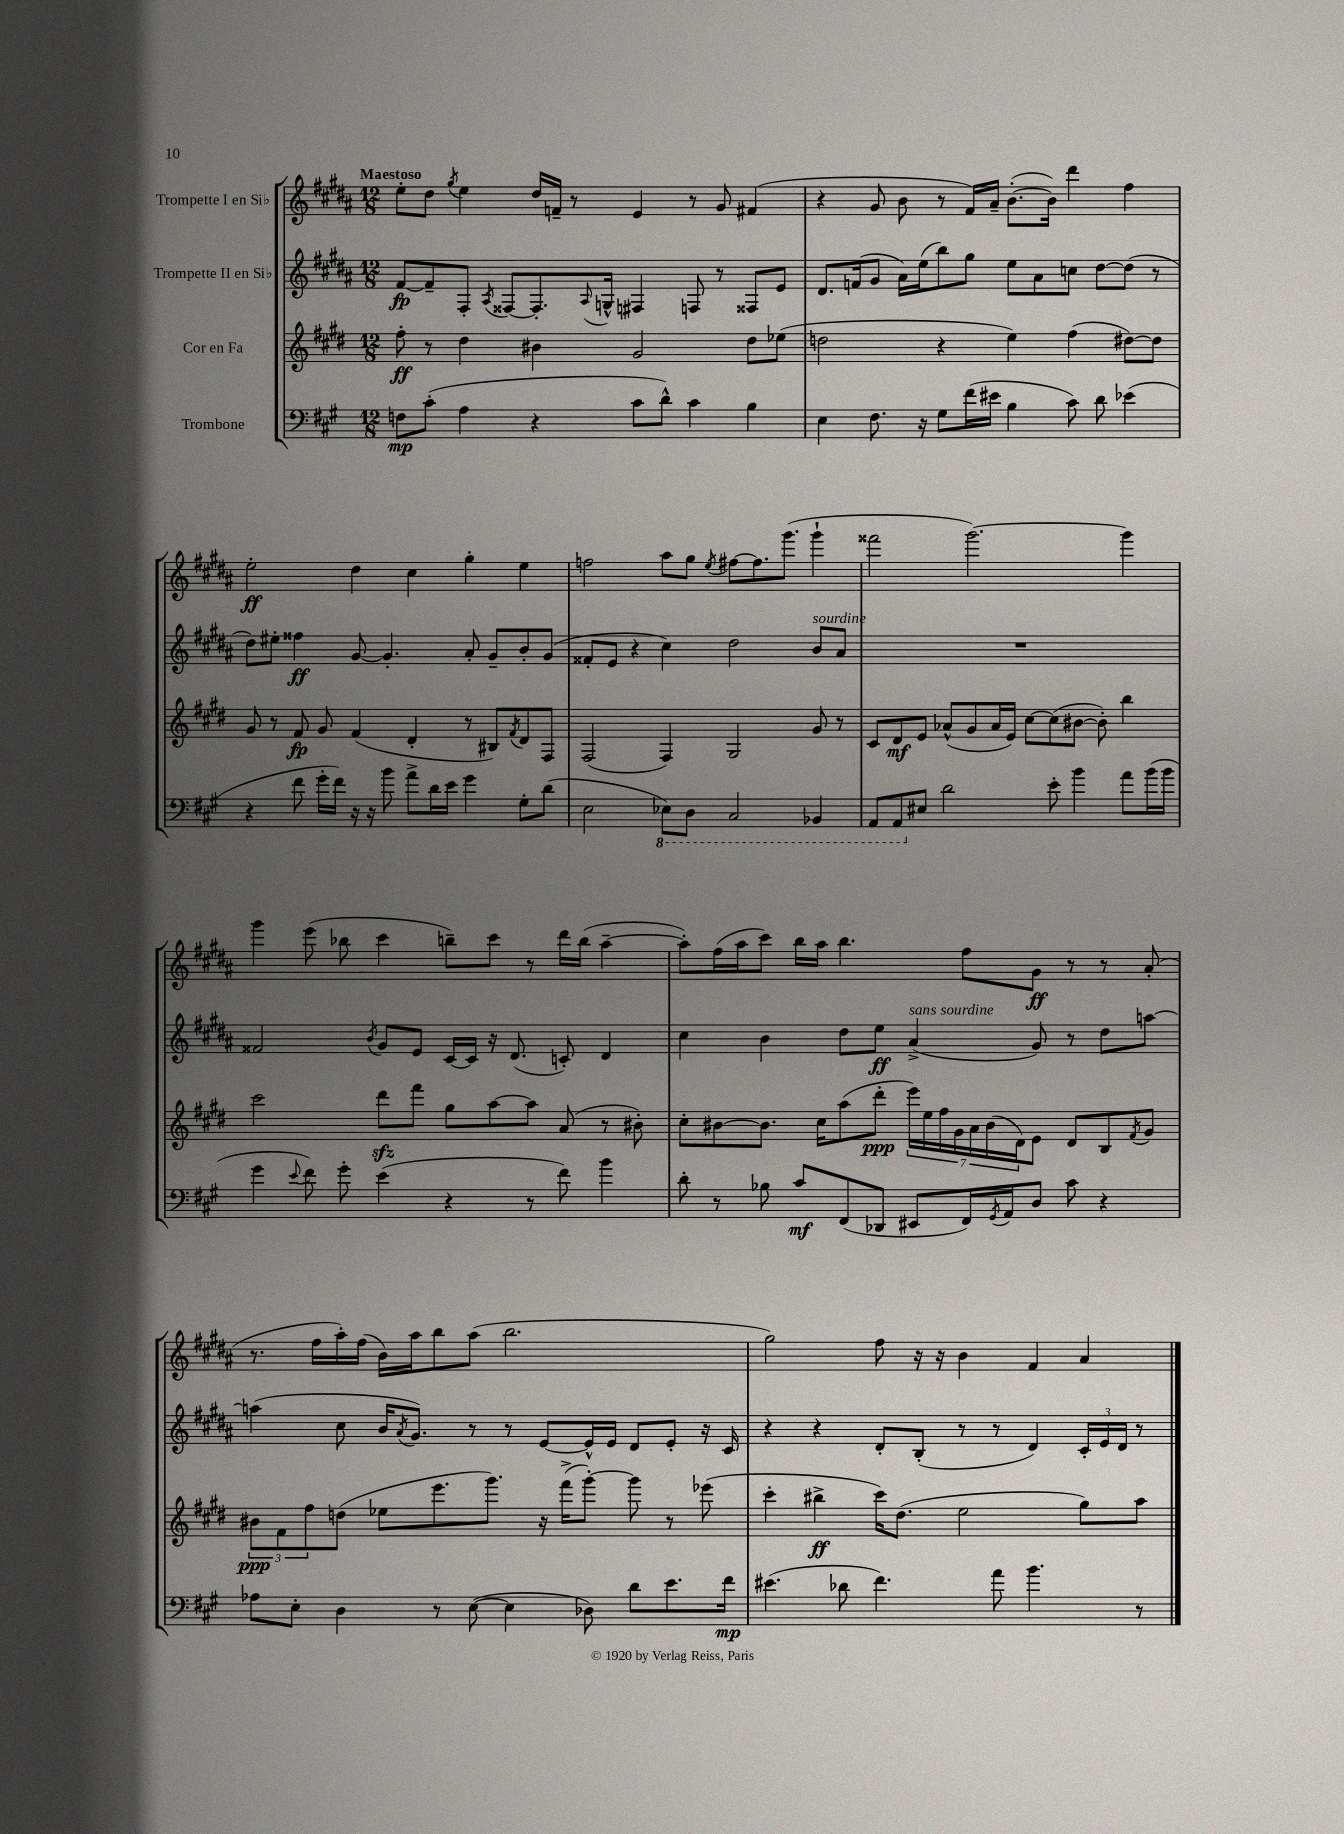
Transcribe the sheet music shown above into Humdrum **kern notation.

**kern	**dynam	**kern	**dynam	**kern	**dynam	**kern	**dynam
*part4	*part4	*part3	*part3	*part2	*part2	*part1	*part1
*staff4	*staff4	*staff3	*staff3	*staff2	*staff2	*staff1	*staff1
*I"Trombone	*	*I"Cor en Fa	*	*I"Trompette II en Si♭	*	*I"Trompette I en Si♭	*
*clefF4	*	*clefG2	*	*clefG2	*	*clefG2	*
*k[f#c#g#]	*	*k[f#c#g#d#]	*	*k[f#c#g#d#a#]	*	*k[f#c#g#d#a#]	*
*M12/8	*	*M12/8	*	*M12/8	*	*M12/8	*
=1	=1	=1	=1	=1	=1	=1	=1
!	!	!	!	!	!	!LO:TX:a:B:t=Maestoso	!
8Fn\L	mp	8ff#'\	ff	[8f#/L	fp	8ee'\L	.
(8c#'\J	.	8r	.	8f#~/]	.	8dd#\J	.
.	.	.	.	.	.	8qgg#/	.
4A\	.	4dd#\	.	8F#'/J	.	4ee\	.
.	.	.	.	8qA#/	.	.	.
.	.	.	.	[8F##X/L	.	.	.
4r	.	4b#X\	.	8.F##'/]	.	16dd#/LL	.
.	.	.	.	.	.	16fn~/JJ	.
.	.	.	.	.	.	8r	.
.	.	.	.	8qqA#/	.	.	.
.	.	.	.	16Gn^^/Jk	.	.	.
8c#\L	.	2g#/	.	4F#X/	.	4e/	.
8d^^\J)	.	.	.	.	.	.	.
4c#\	.	.	.	8Fn/	.	8r	.
.	.	.	.	8r	.	8g#/	.
4B\	.	8dd#\L	.	8F##X/L	.	(4f#X/	.
.	.	(8ee-X\J	.	8e/J	.	.	.
=2	=2	=2	=2	=2	=2	=2	=2
4E\	.	2ddn\	.	8.d#/L	.	4r	.
.	.	.	.	(16fn/k	.	.	.
8.F#\	.	.	.	8g#/J	.	8g#/	.
.	.	.	.	16a#\LL)	.	8b\	.
16r	.	.	.	(16ee\J	.	.	.
8G#\L	.	4r	.	8bb\)	.	8r	.
(16f#\L	.	.	.	8gg#\J	.	16f#/LL)	.
16e#X\JJ	.	.	.	.	.	16a#~/JJ	.
4B\	.	4ee\)	.	8ee\L	.	([8.b'\L	.
.	.	.	.	8a#\	.	.	.
.	.	.	.	.	.	16b\Jk])	.
8c#\)	.	(4ff#\	.	8ccn\J	.	4ddd#\	.
8d\	.	.	.	[8dd#\L	.	.	.
(4e-X\	.	[8dd#X\L)	.	(8dd#\J]	.	4ff#\	.
.	.	8dd#\J]	.	8r	.	.	.
!!LO:LB:g=z
=3	=3	=3	=3	=3	=3	=3	=3
4r	.	8g#/	.	8dd#\L)	.	2ee'\	ff
.	.	8r	.	8ee#X'\J	.	.	.
8f#\	.	8f#/	fp	4ff##X\	ff	.	.
16g#'\LL	.	8g#/	.	.	.	.	.
16f#\JJ)	.	.	.	.	.	.	.
16r	.	(4f#/	.	[8g#/	.	4dd#\	.
16r	.	.	.	.	.	.	.
8b\	.	.	.	4.g#'/]	.	.	.
8a^\L	.	4d#'/	.	.	.	4cc#\	.
16d\L	.	.	.	.	.	.	.
16e\JJ	.	.	.	.	.	.	.
4g#\	.	8r	.	8a#'/	.	4gg#'\	.
.	.	8B#X/L)	.	8g#~/L	.	.	.
.	.	8qf#/	.	.	.	.	.
8G#'\L	.	8d#/	.	8b'/	.	4ee\	.
(8d\J	.	8F#/J	.	(8g#/J	.	.	.
=4	=4	=4	=4	=4	=4	=4	=4
2E\	.	(2F#/	.	8f##X'/L	.	2ffn\	.
.	.	.	.	8e/J	.	.	.
.	.	.	.	4r	.	.	.
*8ba	*	*	*	*	*	*	*
8EE-X\L)	.	4F#/)	.	4cc#\)	.	8aa#\L	.
8DD\J	.	.	.	.	.	8gg#\J	.
.	.	.	.	.	.	8qee/	.
2CC#/	.	2G#/	.	2dd#\	.	[8ff#X\L	.
.	.	.	.	.	.	8.ff#\]	.
.	.	.	.	.	.	(8.ggg#\J	.
!	!	!	!	!LO:TX:a:i:t=sourdine	!	!	!
4BBB-X/	.	8g#/	.	8b/L	.	4ggg#`\	.
.	.	8r	.	8a#/J	.	.	.
=5	=5	=5	=5	=5	=5	=5	=5
8AAA/L	.	8c#/L	.	1.r	.	2fff##X\	.
8AAA/	.	8d#/	mf	.	.	.	.
*X8ba	*	*	*	*	*	*	*
8E#X/J	.	8e/J	.	.	.	.	.
2d\	.	(8a-X^^/L	.	.	.	.	.
.	.	8g#/	.	.	.	[2.ggg#\)	.
.	.	16a-/L	.	.	.	.	.
.	.	16e/JJ)	.	.	.	.	.
.	.	[8cc#\L	.	.	.	.	.
8e'\	.	(8cc#\]	.	.	.	.	.
4b\	.	[8b#X\J	.	.	.	.	.
.	.	8b#'\])	.	.	.	.	.
8a\L	.	4bb\	.	.	.	4ggg#\]	.
(16b\L	.	.	.	.	.	.	.
16b\JJ	.	.	.	.	.	.	.
!!LO:LB:g=z
=6	=6	=6	=6	=6	=6	=6	=6
4g#\	.	2ccc#\	.	2f##X/	.	4ggg#\	.
8qqe/	.	.	.	.	.	.	.
8f#\)	.	.	.	.	.	(8eee\	.
8g#'\	.	.	.	.	.	8bb-X\	.
.	.	.	.	8qb/	.	.	.
(4e\	.	8ddd#zz\L	.	8g#/L	.	4ccc#\	.
.	.	8fff#\J	.	8e/J	.	.	.
4r	.	8gg#\L	.	[16c#/LL	.	8bbn~\L)	.
.	.	.	.	16c#/JJ]	.	.	.
.	.	[8aa\	.	16r	.	8ccc#\J	.
.	.	.	.	(8.d#/	.	.	.
8r	.	8aa\J]	.	.	.	8r	.
8f#\)	.	(8a/	.	8cn'/)	.	16ddd#\LL	.
.	.	.	.	.	.	(16bb\JJ	.
4b\	.	8r	.	4d#/	.	[4aa#~\	.
.	.	8b#X'\)	.	.	.	.	.
=7	=7	=7	=7	=7	=7	=7	=7
8d'\	.	8cc#'\L	.	4cc#\	.	8aa#'\L])	.
8r	.	[8b#X\	.	.	.	(16ff#\L	.
.	.	.	.	.	.	16aa#\J	.
8B-X\	.	8.b#\J]	.	4b\	.	8ccc#\J)	.
8c#/L	mf	.	.	.	.	16bb\LL	.
.	.	16cc#\KL	.	.	.	16aa#\JJ	.
(8FF#/	.	(8aa\	.	8dd#\L	.	4.bb\	.
8DD-X/J	.	8ddd#'\J	ppp	8ee\J	ff	.	.
!	!	!	!	!LO:TX:a:i:t=sans sourdine	!	!	!
8EE#X/L	.	28eee\LL)	.	(4a#^/	.	.	.
.	.	28ee\	.	.	.	.	.
.	.	28ff#\	.	.	.	.	.
.	.	28g#\	.	.	.	.	.
16FF#/L)	.	.	.	.	.	8ff#\L	.
.	.	28a\	.	.	.	.	.
.	.	(28b#\	.	.	.	.	.
8qGG#/	.	.	.	.	.	.	.
16AA/J	.	.	.	.	.	.	.
.	.	28d#\J)	.	.	.	.	.
8D/J	.	8e\J	.	8g#/)	.	8g#\J	ff
8c#\	.	8d#/L	.	8r	.	8r	.
4r	.	8B/	.	8dd#\L	.	8r	.
.	.	8qf#/	.	.	.	.	.
.	.	8g#/J	.	[8aan\J	.	(8a#'/	.
!!LO:LB:g=z
=8	=8	=8	=8	=8	=8	=8	=8
8A-X\L	.	12b#X\L	ppp	(4aan\]	.	8.r	.
.	.	12f#\	.	.	.	.	.
8E'\J	.	.	.	.	.	.	.
.	.	12ff#\	.	.	.	.	.
.	.	.	.	.	.	16ff#\LL	.
4D\	.	(8ddn\J	.	8cc#\	.	16aa#'\)	.
.	.	.	.	.	.	(16ff#\JJ	.
.	.	8ee-X\L	.	16b/KL	.	16b\LL)	.
.	.	.	.	8qa#/	.	.	.
.	.	.	.	8.g#/J)	.	16aa#\J	.
8r	.	8.eee\	.	.	.	8bb\	.
([8E\	.	.	.	8r	.	(8aa#\J	.
.	.	8.ggg#\J)	.	.	.	.	.
4E\]	.	.	.	8r	.	2.bb\	.
.	.	16r	.	[8e/L	.	.	.
.	.	(16fff#^\KL	.	.	.	.	.
8D-X\)	.	[8ggg#'\J)	.	16e^^/L]	.	.	.
.	.	.	.	16e/JJ	.	.	.
8d\L	.	8ggg#\]	.	8d#/L	.	.	.
8.e\	.	8r	.	8e'/J	.	.	.
.	.	(8eee-X\	.	16r	.	.	.
16f#\Jk	mp	.	.	16c#/	.	.	.
=9	=9	=9	=9	=9	=9	=9	=9
(4.e#X\	.	4ccc#'\	.	4r	.	2gg#\)	.
.	.	4bb#X^\	ff	4r	.	.	.
8d-X\	.	.	.	.	.	.	.
4.f#\)	.	16ccc#\KL)	.	8d#'/L	.	8ff#\	.
.	.	(8.dd#\J	.	.	.	.	.
.	.	.	.	(8B'/J	.	16r	.
.	.	.	.	.	.	16r	.
.	.	2ee\	.	8r	.	4b\	.
8a\	.	.	.	8r	.	.	.
4.b\	.	.	.	4d#/)	.	4f#/	.
.	.	8gg#\L)	.	24c#'/LL	.	4a#/	.
.	.	.	.	24e/	.	.	.
.	.	.	.	24d#/JJ	.	.	.
8r	.	8aa\J	.	8r	.	.	.
==	==	==	==	==	==	==	==
*-	*-	*-	*-	*-	*-	*-	*-
